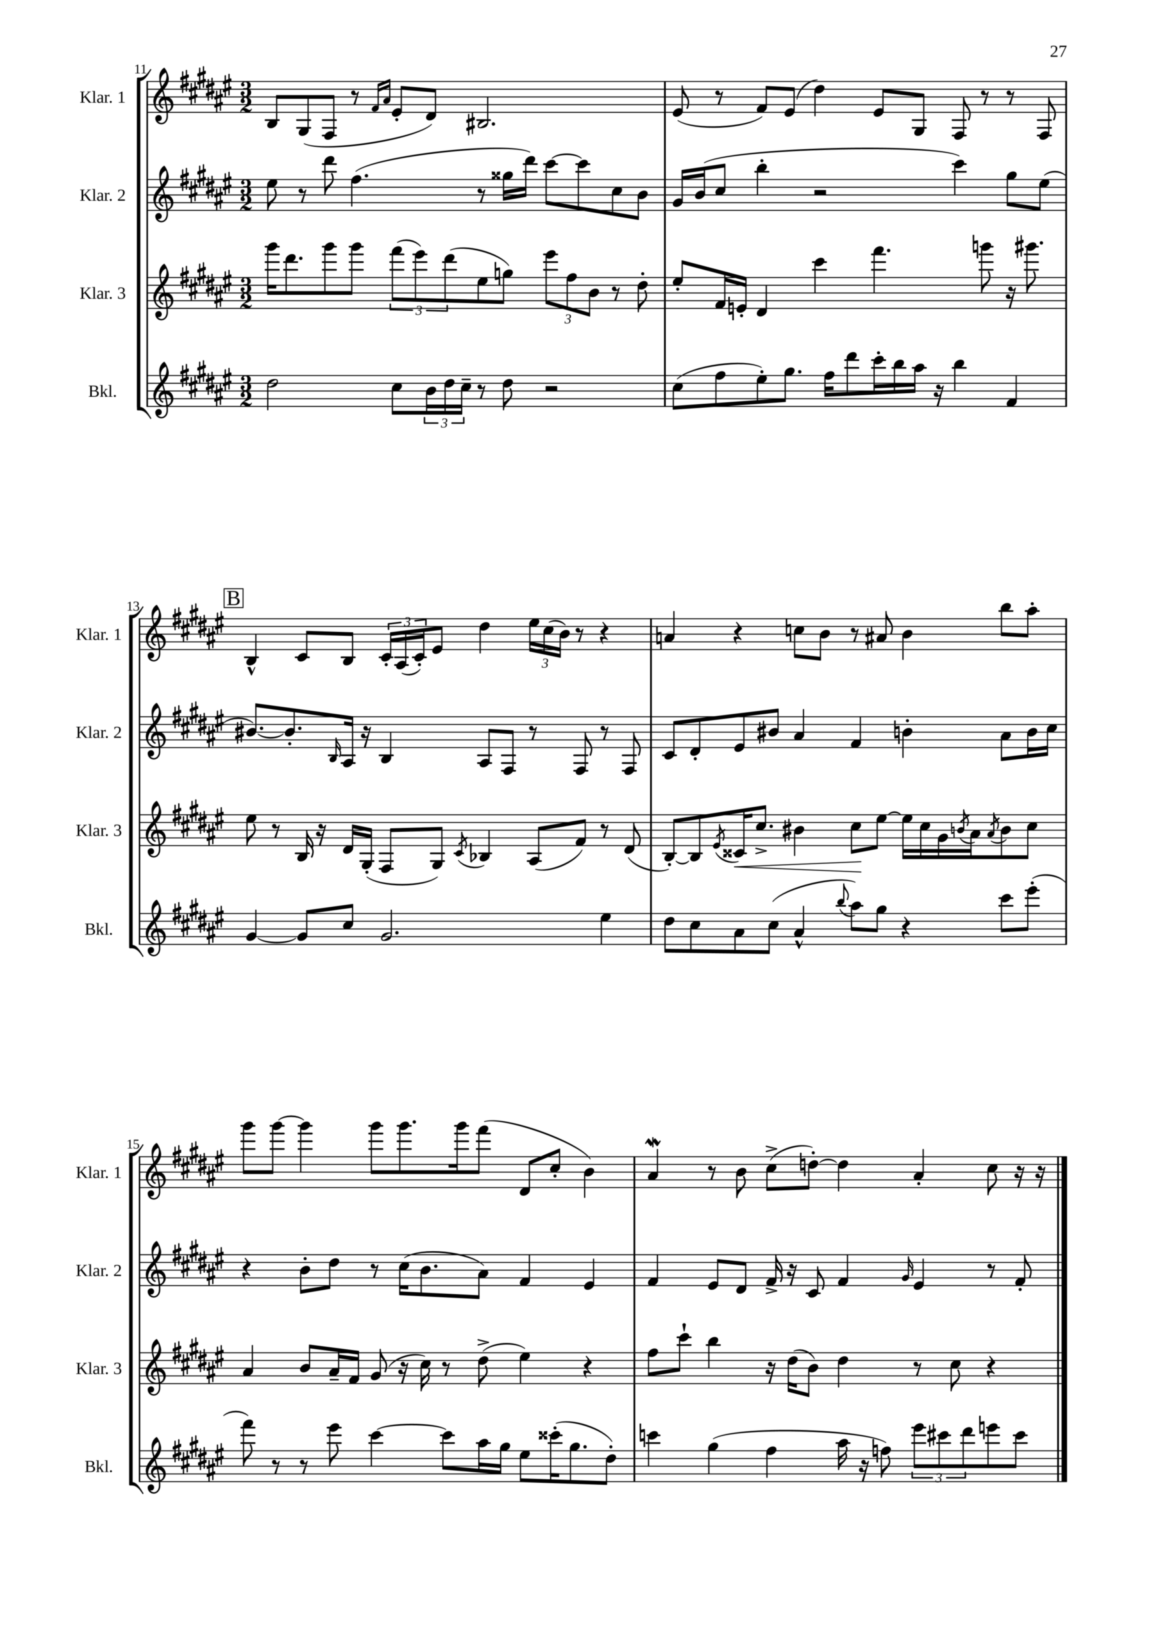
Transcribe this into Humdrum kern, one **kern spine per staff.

**kern	**kern	**kern	**kern
*staff4	*staff3	*staff2	*staff1
*clefG2	*clefG2	*clefG2	*clefG2
*k[f#c#g#d#a#e#]	*k[f#c#g#d#a#e#]	*k[f#c#g#d#a#e#]	*k[f#c#g#d#a#e#]
*M3/2	*M3/2	*M3/2	*M3/2
2dd#	16ggg#	8ee#	8B
.	8.ddd#	.	.
.	.	8r	(8G#
.	8ggg#	8ddd#	8F#
.	8ggg#	(4.ff#	8r
.	.	.	16qqf#
.	.	.	16qqa#
8cc#	(12fff#	.	8e#'
.	12eee#)	.	.
24b	.	.	8d#)
24dd#	(12ddd#	.	.
24cc#~	.	.	.
8r	8ee#	8r	2.B#
8dd#	8gg)	16gg##	.
.	.	16ddd#)	.
2r	12eee#	[8ccc#	.
.	12ff#	.	.
.	.	8ccc#]	.
.	12b	.	.
.	8r	8cc#	.
.	8dd#'	8b	.
=	=	=	=
(8cc#	8ee#'	16g#	(8e#
.	.	(16b	.
8ff#	16f#	8cc#	8r
.	16e'	.	.
8ee#')	4d#	4bb'	8f#)
8.gg#	.	.	(8e#
.	4ccc#	2r	4dd#)
16ff#	.	.	.
8ddd#	.	.	.
16ccc#'	4.fff#	.	8e#
16bb	.	.	.
16aa#	.	.	8G#
16r	.	.	.
4bb	.	4ccc#)	8F#
.	8ggg	.	8r
4f#	16r	8gg#	8r
.	8.ggg#	.	.
.	.	(8ee#	8F#
=	=	=	=
[4g#	8ee#	[8.b#)	4B^^
.	8r	.	.
.	.	8.b#']	.
8g#]	16B	.	8c#
.	16r	.	.
.	.	16qqB	.
8cc#	16d#	16A#	8B
.	(16G#'	16r	.
2.g#	8F#	4B	24c#'
.	.	.	(24A#
.	.	.	24c#')
.	8G#)	.	8e#
.	8qc#	.	.
.	4B-	8A#	4dd#
.	.	8F#	.
.	(8A#	8r	24ee#
.	.	.	(24cc#
.	.	.	24b)
.	8f#)	8F#	8r
4ee#	8r	8r	4r
.	(8d#	8F#	.
=	=	=	=
8dd#	[8B')	8c#	4a
8cc#	8B]	8d#'	.
.	8qe#	.	.
8a#	16c##	8e#	4r
.	8.cc#^	.	.
(8cc#	.	8b#	.
4a#^^	4b#	4a#	8cc
.	.	.	8b
8qqbb	.	.	.
8aa#)	8cc#	4f#	8r
8gg#	[8ee#	.	8a#
4r	16ee#]	4b'	4b
.	16cc#	.	.
.	16g#	.	.
.	8qb	.	.
.	16a#	.	.
.	8qa#	.	.
8ccc#	8b	8a#	8bb
(8eee#'	8cc#	16b	8aa#'
.	.	16cc#	.
=	=	=	=
8fff#)	4a#	4r	8ggg#
8r	.	.	[8ggg#
8r	8b	8b'	4ggg#]
8eee#	16a#~	8dd#	.
.	16f#	.	.
[4ccc#	(8g#	8r	8ggg#
.	16r	(16cc#	8.ggg#
.	16cc#)	8.b	.
8ccc#]	8r	.	.
.	.	.	16ggg#
16aa#	(8dd#^	8a#)	(8fff#
16gg#	.	.	.
8ee#	4ee#)	4f#	8d#
(16ccc##'	.	.	8cc#'
8.gg#	.	.	.
.	4r	4e#	4b)
8dd#')	.	.	.
=	=	=	=
4ccc	8ff#	4f#	4a#
.	8ccc#`	.	.
(4gg#	4bb	8e#	8r
.	.	8d#	8b
4ff#	16r	16f#^	(8cc#^
.	(16dd#	16r	.
.	8b)	8c#	[8dd')
16aa#	4dd#	4f#	4dd]
16r	.	.	.
8ff)	.	.	.
.	.	16qqg#	.
12eee#	8r	4e#	4a#'
12ccc#	.	.	.
.	8cc#	.	.
12ddd#	.	.	.
8eee	4r	8r	8cc#
8ccc#	.	8f#'	16r
.	.	.	16r
==	==	==	==
*-	*-	*-	*-
